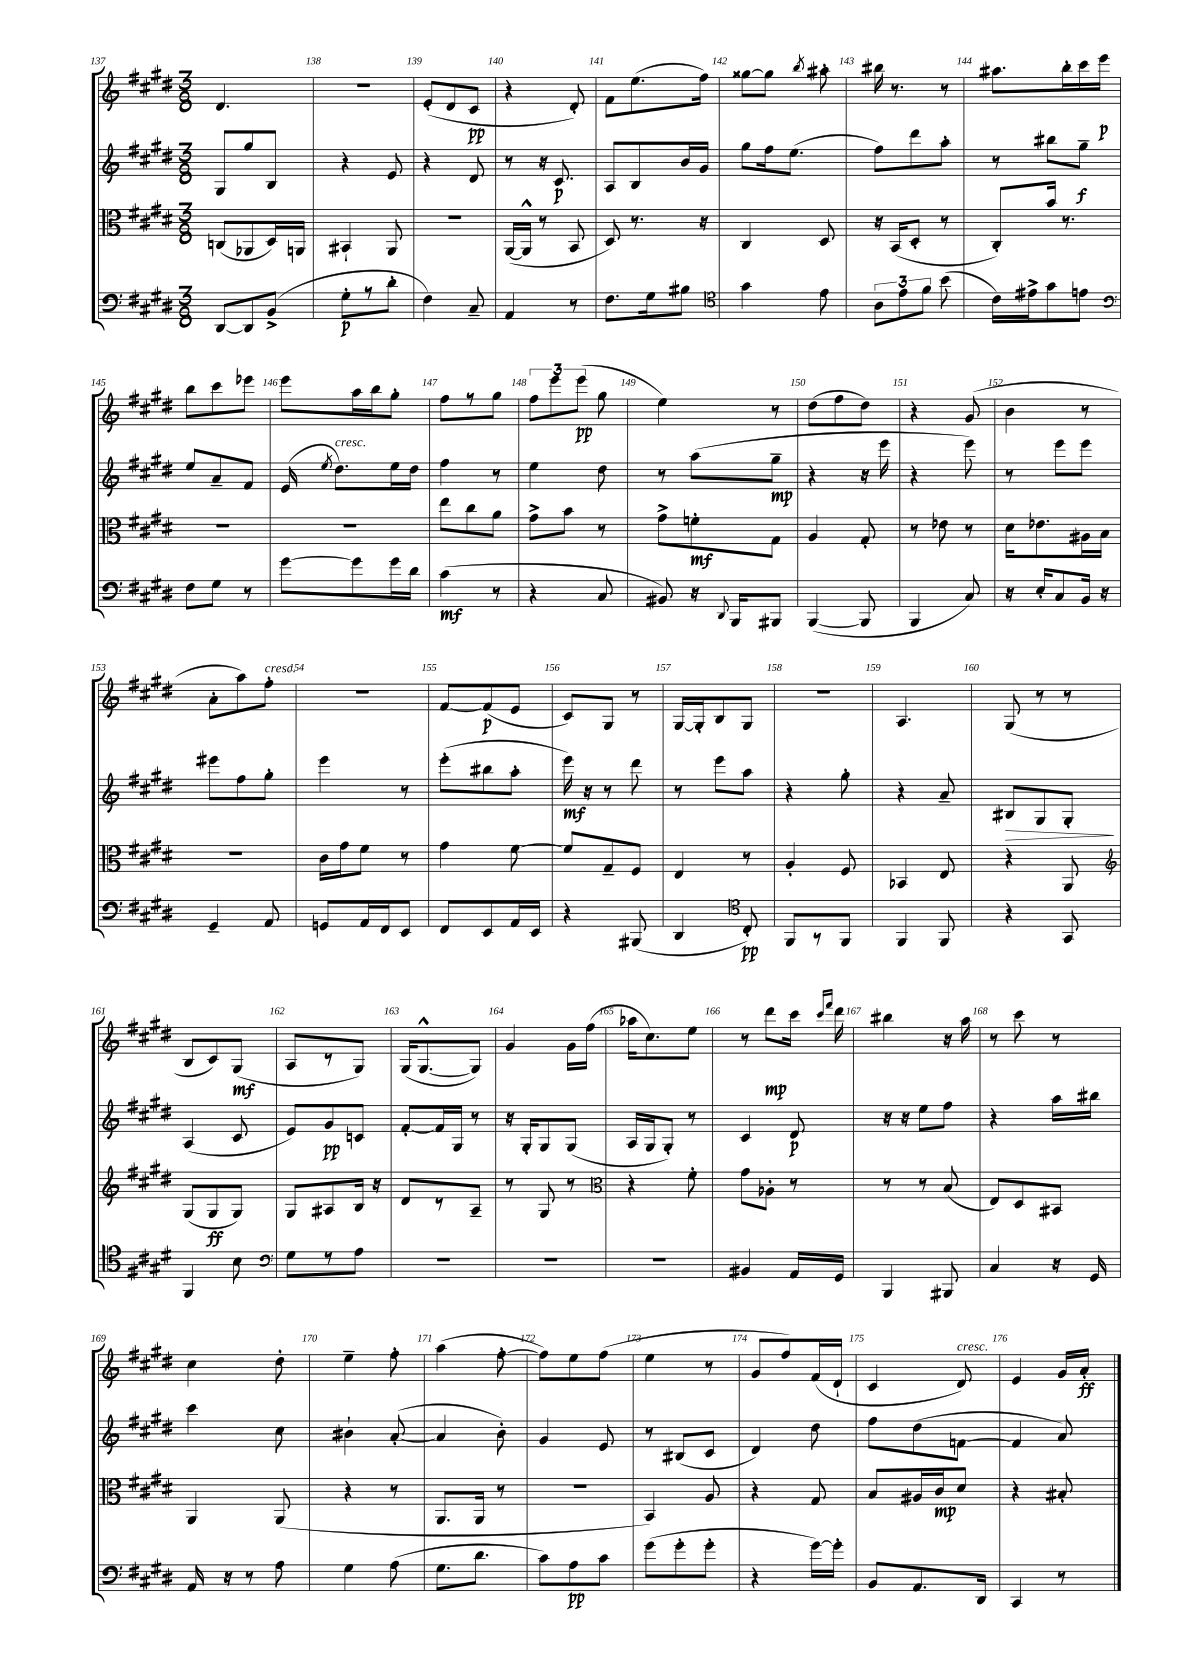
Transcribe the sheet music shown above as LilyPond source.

<<
\new StaffGroup <<
\new Staff = "s0" {
    \clef treble \key e \major \numericTimeSignature \time 3/8
    \autoBeamOff dis'4. |
    R4. |
    e'8[-.( dis'8 cis'8]\pp |
    r4 dis'8-.) |
    fis'8[ e''8.( fis''16]) |
    gisis''8[~ gisis''8] \acciaccatura { b''8 } ais''8-. |
    bis''16 r8. r8 |
    ais''8.[ b''16-. cis'''16 e'''16]\p |
    b''8[ cis'''8 ees'''8] |
    e'''8[ a''16 b''16 gis''8]-. |
    fis''8[ r8 gis''8] |
    \tuplet 3/2 { fis''8[ e'''8 e'''8]\pp( } gis''8 |
    e''4) r8 |
    dis''8[( fis''8 dis''8]) |
    r4 gis'8( |
    b'4 r8 |
    a'8[-. a''8) fis''8]-.^\markup { \italic "cresc." } |
    R4. |
    fis'8[~ fis'8\p( e'8] |
    cis'8[) gis8] r8 |
    gis16[~ gis16-. b8 gis8] |
    R4. |
    a4. |
    gis8( r8 r8 |
    b8[ cis'8) gis8]\mf( |
    a8[ r8 gis8]) |
    gis16[( gis8.~-^ gis8]) |
    gis'4 gis'16[ fis''16]( |
    aes''16[ cis''8.) e''8] |
    r8 dis'''8[\mp cis'''16] \grace { cis'''16[ fis'''16] } dis'''16 |
    bis''4 r16 a''16 |
    r8 cis'''8 r8 |
    cis''4 dis''8-. |
    e''4-- fis''8-. |
    a''4( fis''8~-. |
    fis''8[) e''8 fis''8]( |
    e''4 r8 |
    gis'8[ fis''8) fis'16( dis'16]-! |
    cis'4 dis'8^\markup { \italic "cresc." }) |
    e'4 gis'16[ a'16]-.\ff \bar "|." |
}
\new Staff = "s1" {
    \clef treble \key e \major \numericTimeSignature \time 3/8
    \autoBeamOff gis8[ gis''8 b8] |
    r4 e'8 |
    r4 dis'8 |
    r8 r16 cis'8.\p |
    a8[ b8 b'16 gis'16] |
    gis''8[ fis''16 e''8.]( |
    fis''8[) dis'''8 a''8]-. |
    r8 bis''8[ gis''8]--\f |
    e''8[ a'8-- fis'8] |
    e'16( \acciaccatura { e''8 } dis''8.[^\markup { \italic "cresc." }) e''16 dis''16] |
    fis''4 r8 |
    e''4 dis''8 |
    r8 a''8[( gis''8]--\mp |
    r4 r16 e'''16 |
    r4 e'''8) |
    r8 e'''8[ e'''8] |
    eis'''8[ fis''8 gis''8]-. |
    e'''4 r8 |
    e'''8[-.( bis''8 a''8]-. |
    e'''16\mf) r16 r8 dis'''8 |
    r8 e'''8[ a''8] |
    r4 gis''8-. |
    r4 a'8-- |
    bis8[\> gis8 gis8]-.\! |
    a4( cis'8 |
    e'8[) gis'8\pp c'8] |
    fis'8[~-. fis'16 gis16] r8 |
    r16 gis16[-. gis8 gis8]( |
    a16[ gis16 gis8]-.) r8 |
    cis'4 dis'8\p |
    r16 r16 e''8[ fis''8] |
    r4 a''16[ bis''16] |
    cis'''4 cis''8 |
    bis'4-! a'8~-.( |
    a'4 b'8-.) |
    gis'4 e'8 |
    r8 bis8[( cis'8] |
    dis'4) dis''8 |
    fis''8[ dis''8( f'8]~ |
    f'4 a'8) \bar "|." |
}
\new Staff = "s2" {
    \clef alto \key e \major \numericTimeSignature \time 3/8
    \autoBeamOff c8[( aes,8 dis16) a,16] |
    bis,4-! a,8 |
    R4. |
    a,16[~( a,16]-^ r8 b,8 |
    dis8) r8. r16 |
    cis4 dis8 |
    r16 b,16[( dis8]-. r8 |
    cis8[-.) b'16] r8. |
    R4. |
    R4. |
    e''8[ cis''8 a'8] |
    gis'8[-> b'8] r8 |
    gis'8[-> f'8-.\mf gis8] |
    a4 gis8-. |
    r8 ees'8 r8 |
    dis'16[ ees'8. ais16 b16] |
    R4. |
    cis'16[ gis'16 fis'8] r8 |
    gis'4 fis'8~ |
    fis'8[ gis8-- fis8] |
    e4 r8 |
    a4-. fis8 |
    bes,4 e8 |
    r4 a,8 |
    \clef treble gis8[( gis8\ff gis8]) |
    gis8[ ais8 b16] r16 |
    dis'8[ r8 a8]-- |
    r8 gis8 r8 |
    \clef alto r4 fis'8-. |
    gis'8[ aes8]-. r8 |
    r8 r8 b8( |
    e8[) dis8 bis,8] |
    a,4 a,8( |
    r4 r8 |
    a,8.[ a,16] r8 |
    R4. |
    b,4) a8 |
    r4 gis8 |
    b8[ ais16 cis'16\mp dis'8] |
    r4 bis8-. \bar "|." |
}
\new Staff = "s3" {
    \clef bass \key e \major \numericTimeSignature \time 3/8
    \autoBeamOff dis,8[~ dis,8 b,8]->( |
    gis8[-.\p r8 dis'8]-. |
    fis4) cis8-- |
    a,4 r8 |
    fis8.[ gis16 bis8] |
    \clef tenor gis'4 e'8 |
    \tuplet 3/2 { a8[ e'8 fis'8] } b'8( |
    cis'16[) eis'16-> gis'8 e'8] |
    \clef bass fis8[ gis8] r8 |
    gis'8[~ gis'8 gis'16 dis'16] |
    cis'4\mf( r8 |
    r4 cis8 |
    bis,8) r16 \appoggiatura { dis,8 } b,,16[ bis,,8] |
    b,,4~( b,,8 |
    b,,4 cis8) |
    r16 e16[-. cis8 b,16] r16 |
    gis,4-- a,8 |
    g,8[ a,16 fis,16 e,8] |
    fis,8[ e,8 a,16 e,16] |
    r4 bis,,8( |
    dis,4 \clef tenor cis8-.\pp) |
    fis,8[ r8 fis,8] |
    fis,4 fis,8 |
    r4 gis,8 |
    fis,4 b8 |
    \clef bass gis8[ r8 a8] |
    R4. |
    R4. |
    R4. |
    bis,4 a,16[ gis,16] |
    b,,4 bis,,8 |
    cis4 r16 gis,16 |
    a,16 r16 r8 a8 |
    gis4 a8( |
    gis8.[ dis'8.] |
    cis'8[) a8\pp cis'8] |
    gis'8[( gis'8-. gis'8]-. |
    r4 gis'16[~) gis'16]-. |
    b,8[ a,8. dis,16] |
    cis,4 r8 \bar "|." |
}
>>
>>
\layout { \context { \Score currentBarNumber = #137 \override BarNumber.break-visibility = ##(#f #t #t) barNumberVisibility = #all-bar-numbers-visible } }
